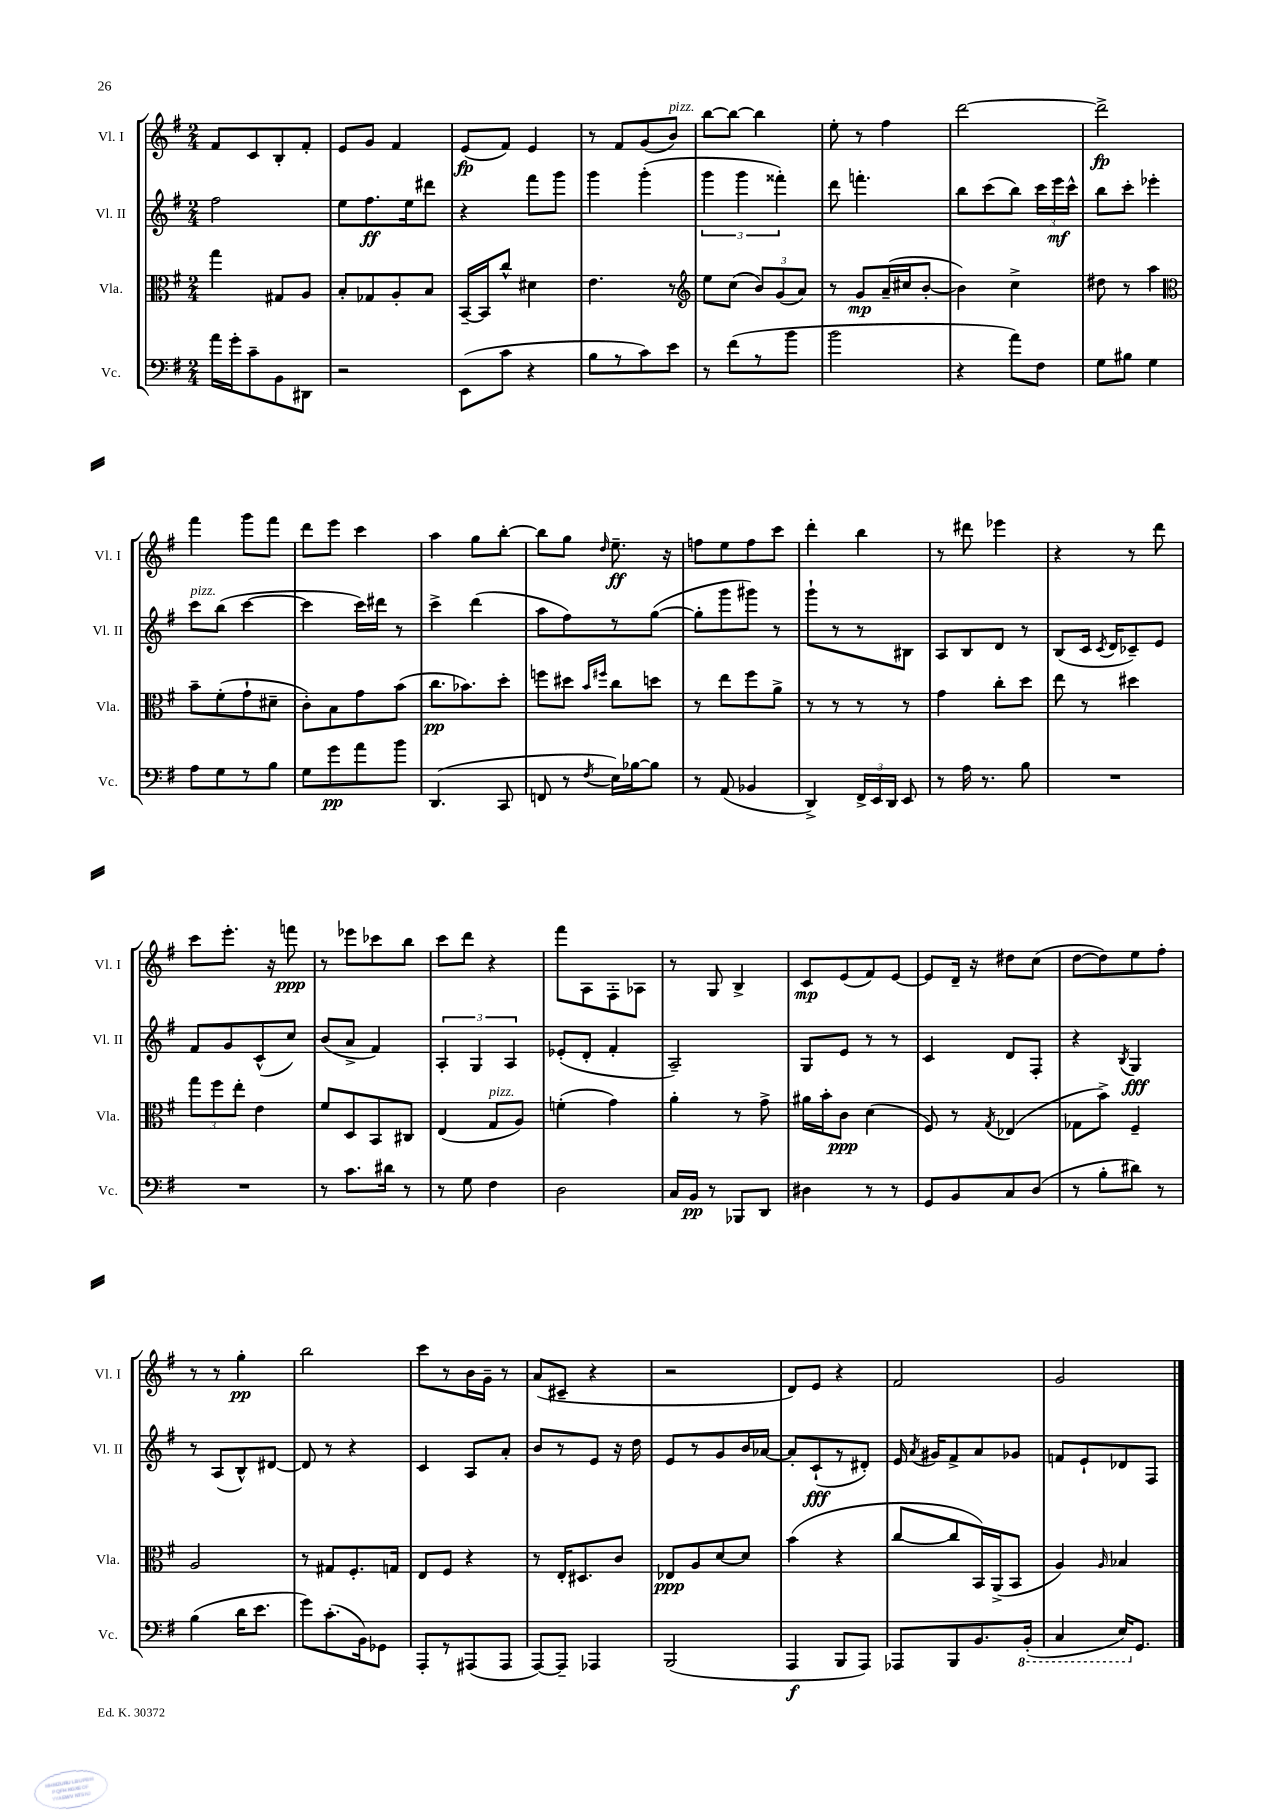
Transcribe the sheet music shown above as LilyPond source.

<<
\new StaffGroup <<
\new Staff = "s0" \with { instrumentName = "Vl. I" shortInstrumentName = "Vl. I" } {
    \clef treble \key g \major \numericTimeSignature \time 2/4
    \autoBeamOff fis'8[ c'8 b8-. fis'8]-. |
    e'8[ g'8] fis'4 |
    e'8[\fp( fis'8]) e'4 |
    r8 fis'8[ g'8( b'8]^\markup { \italic "pizz." }) |
    b''8[~ b''8]~ b''4 |
    e''8-. r8 fis''4 |
    d'''2~ |
    d'''2->\fp |
    fis'''4 g'''8[ fis'''8] |
    d'''8[ e'''8] c'''4 |
    a''4 g''8[ b''8]~-. |
    b''8[ g''8] \grace { d''16 } e''8.--\ff r16 |
    f''8[ e''8 f''8 c'''8] |
    d'''4-. b''4 |
    r8 dis'''8 ees'''4 |
    r4 r8 d'''8 |
    c'''8[ e'''8.]-. r16 f'''8\ppp |
    r8 ees'''8[ ces'''8 b''8] |
    c'''8[ d'''8] r4 |
    fis'''8[ a8 fis8-. aes8] |
    r8 g8 b4-> |
    c'8[\mp e'8( fis'8) e'8]~ |
    e'8[ d'16]-- r16 dis''8[ c''8]( |
    d''8[~ d''8) e''8 fis''8]-. |
    r8 r8 g''4-.\pp |
    b''2 |
    c'''8[ r8 b'16 g'16]-- r8 |
    a'8[( cis'8]-- r4 |
    r2 |
    d'8[) e'8] r4 |
    fis'2 |
    g'2 \bar "|." |
}
\new Staff = "s1" \with { instrumentName = "Vl. II" shortInstrumentName = "Vl. II" } {
    \clef treble \key g \major \numericTimeSignature \time 2/4
    \autoBeamOff fis''2 |
    e''8[ fis''8.\ff e''16 dis'''8] |
    r4 fis'''8[ g'''8] |
    g'''4 g'''4-.( |
    \tuplet 3/2 { g'''4 g'''4 fisis'''4-.) } |
    d'''8 f'''4.-. |
    b''8[ c'''8( b''8]) \tuplet 3/2 { c'''16[ e'''16\mf c'''16]-^ } |
    b''8[ c'''8]-. ees'''4-. |
    c'''8[^\markup { \italic "pizz." } b''8]( c'''4~ |
    c'''4 c'''16[) dis'''16] r8 |
    c'''4-> d'''4( |
    a''8[ fis''8) r8 g''8]~( |
    g''8[-. g'''8 gis'''8]) r8 |
    g'''8[-! r8 r8 bis8] |
    a8[ b8 d'8] r8 |
    b8[( c'16] \acciaccatura { c'8 } d'16[ ces'8--) e'8] |
    fis'8[ g'8 c'8-^( c''8]) |
    b'8[( a'8]-> fis'4) |
    \tuplet 3/2 { a4-. g4 a4 } |
    ees'8[-.( d'8]-. fis'4-. |
    a2--) |
    g8[ e'8] r8 r8 |
    c'4 d'8[ fis8]-. |
    r4 \acciaccatura { b8 } g4\fff |
    r8 a8[( b8-^) dis'8]~ |
    dis'8 r8 r4 |
    c'4 a8[ a'8]-. |
    b'8[ r8 e'8] r16 d''16 |
    e'8[ r8 g'8 b'16 aes'16]~ |
    aes'8[-. c'8-!\fff( r8 dis'8]-.) |
    e'16 \acciaccatura { a'8 } gis'16[ fis'8-> a'8 ges'8] |
    f'8[ e'8-! des'8 fis8] \bar "|." |
}
\new Staff = "s2" \with { instrumentName = "Vla." shortInstrumentName = "Vla." } {
    \clef alto \key g \major \numericTimeSignature \time 2/4
    \autoBeamOff g''4 gis8[ a8] |
    b8[-. ges8 a8-. b8] |
    b,16[~-- b,16 c''8]-^ dis'4 |
    e'4. r8 |
    \clef treble e''8[ c''8]( \tuplet 3/2 { b'8[) g'8( a'8]) } |
    r8 g'8[\mp a'16--( cis''16 b'8]~-. |
    b'4) c''4-> |
    dis''8 r8 a''4 |
    \clef alto b'8[-- fis'8-.( g'8-! dis'8]-- |
    c'8[-.) b8 g'8 b'8]( |
    c''8.[\pp bes'8.) d''8]-. |
    f''8[ dis''8] \grace { b'16[ fis''16] } c''8[ d''8] |
    r8 e''8[ fis''8 a'8]-> |
    r8 r8 r8 r8 |
    g'4 c''8[-. d''8] |
    e''8 r8 dis''4 |
    \tuplet 3/2 { g''8[ fis''8 e''8]-. } e'4 |
    fis'8[ d8 b,8 cis8] |
    e4( g8[^\markup { \italic "pizz." } a8]) |
    f'4-.( g'4) |
    a'4-. r8 g'8-> |
    ais'16[ b'16-. c'8]\ppp d'4( |
    fis8) r8 \acciaccatura { g8 } ees4( |
    ges8[ b'8]->) fis4-- |
    a2 |
    r8 gis8[ fis8.-. g16] |
    e8[ fis8] r4 |
    r8 e16[-. dis8. c'8] |
    ees8[\ppp a8 d'8~ d'8] |
    b'4( r4 |
    c''8[~ c''8 b,16) a,16->( b,8] |
    a4) \grace { a16 } bes4 \bar "|." |
}
\new Staff = "s3" \with { instrumentName = "Vc." shortInstrumentName = "Vc." } {
    \clef bass \key g \major \numericTimeSignature \time 2/4
    \autoBeamOff a'16[ g'16-. c'8-- b,8 dis,8] |
    r2 |
    e,8[( c'8] r4 |
    b8[ r8 c'8) e'8] |
    r8 fis'8[( r8 b'8] |
    b'2 |
    r4 a'8[) fis8] |
    g8[ bis8] g4 |
    a8[ g8 r8 b8] |
    g8[ g'8\pp a'8 b'8] |
    d,4.( c,8 |
    f,8 r8 \acciaccatura { fis8 } e16[) bes16~ bes8] |
    r8 a,8( bes,4 |
    d,4->) \tuplet 3/2 { fis,16[-> e,16 d,16] } e,8 |
    r8 a16 r8. b8 |
    R2 |
    R2 |
    r8 c'8.[ dis'16] r8 |
    r8 g8 fis4 |
    d2 |
    c16[ b,16]\pp r8 bes,,8[ d,8] |
    dis4 r8 r8 |
    g,8[ b,8 c8 d8]( |
    r8 b8[-. dis'8]) r8 |
    b4( d'16[ e'8.] |
    g'8[) c'8.-.( b,16) ges,8] |
    a,,8[-. r8 ais,,8( ais,,8] |
    a,,8[~) a,,8]-- aes,,4 |
    b,,2( |
    a,,4\f b,,8[ a,,8]) |
    aes,,8[ b,,8 b,8. \ottava #-1 b,,16]-.( |
    c,4 e,16[) \ottava #0 g,8.] \bar "|." |
}
>>
>>
\layout { \context { \Score \remove "Bar_number_engraver" } }
